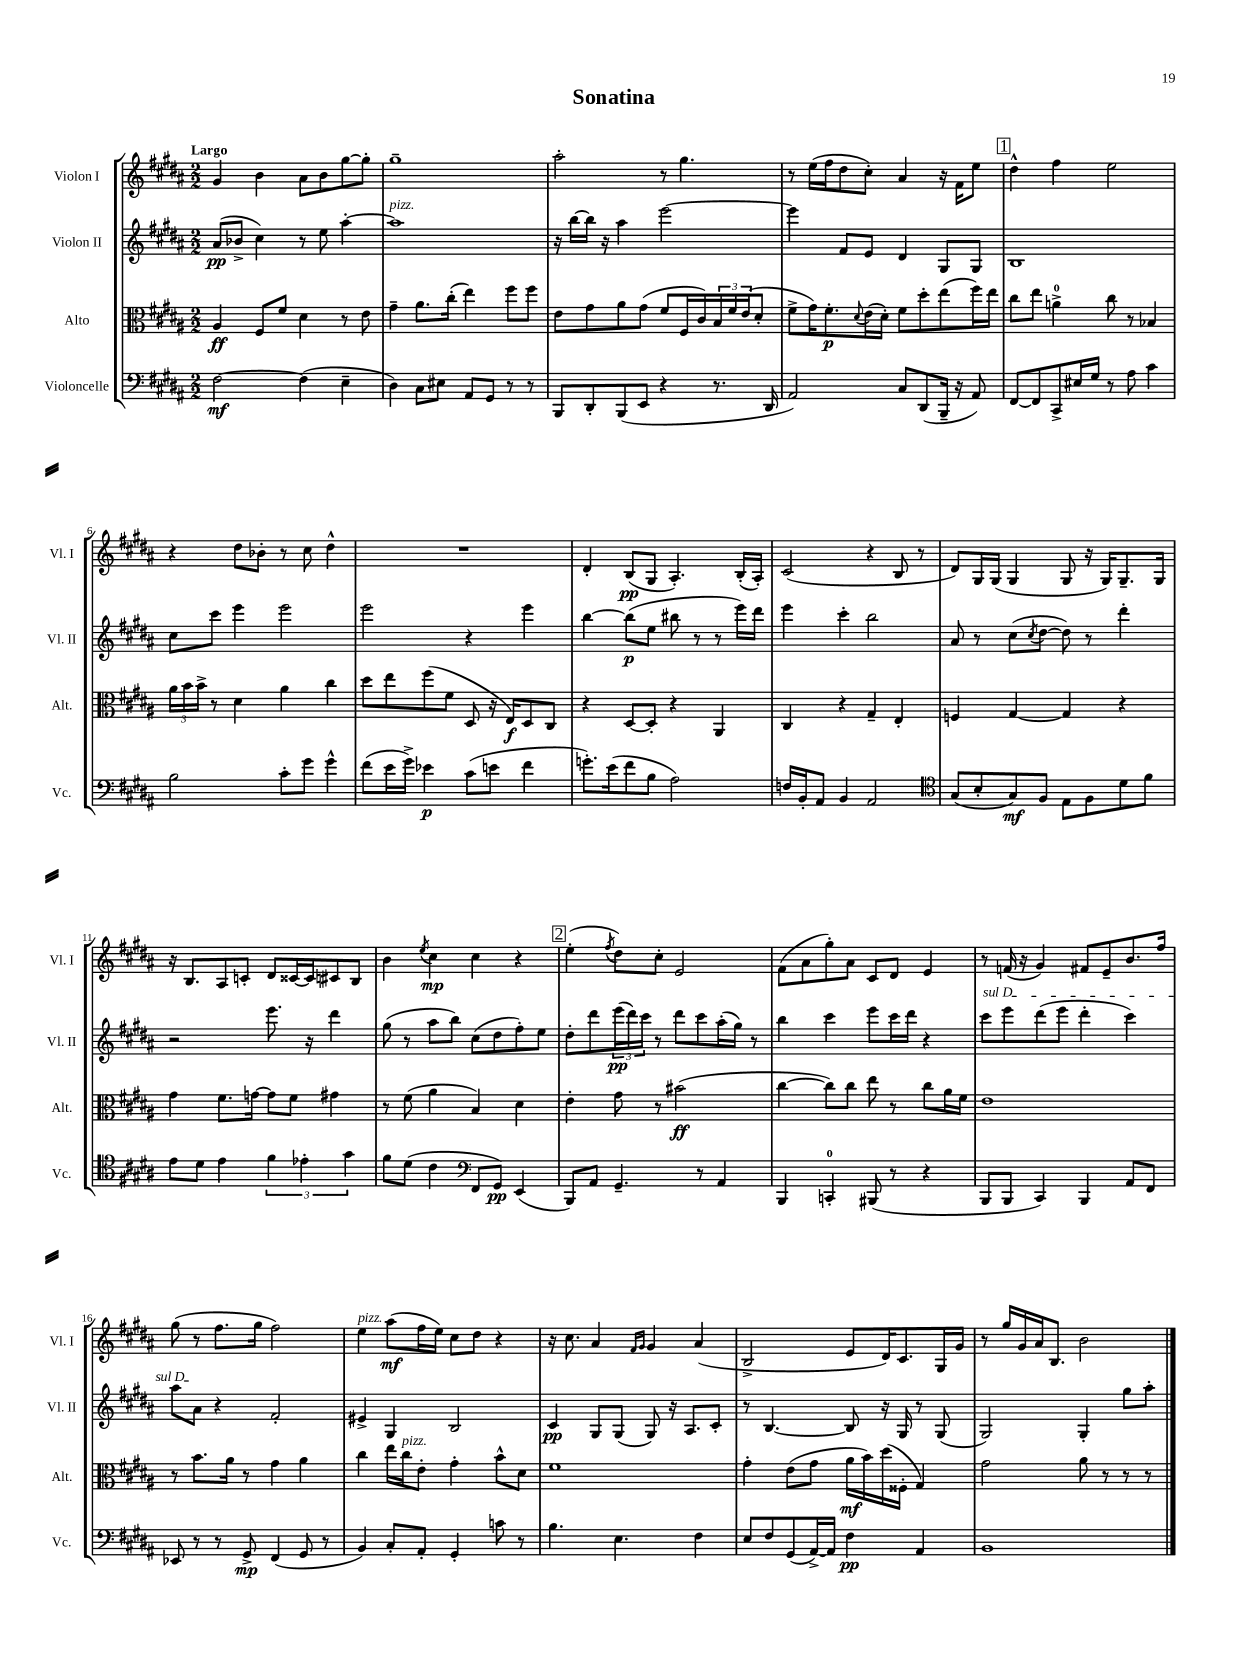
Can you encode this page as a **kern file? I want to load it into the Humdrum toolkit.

**kern	**kern	**kern	**kern
*staff4	*staff3	*staff2	*staff1
*clefF4	*clefC3	*clefG2	*clefG2
*k[f#c#g#d#a#]	*k[f#c#g#d#a#]	*k[f#c#g#d#a#]	*k[f#c#g#d#a#]
*M2/2	*M2/2	*M2/2	*M2/2
[2F#	4A#	(8a#	4g#
.	.	8b-^	.
.	8F#	4cc#)	4b
.	8f#	.	.
(4F#]	4d#	8r	8a#
.	.	8ee	8b
4E~	8r	[4aa#'	[8gg#
.	8e	.	8gg#']
=	=	=	=
4D#)	4g#~	1aa#]	1gg#~
8C#	8.a#	.	.
8E#	.	.	.
.	(16cc#'	.	.
8AA#	4ee)	.	.
8GG#	.	.	.
8r	8ff#	.	.
8r	8ff#	.	.
=	=	=	=
8BBB	8e	16r	2aa#'
.	.	[16bb	.
8DD#'	8g#	16bb]	.
.	.	16r	.
(8BBB	8a#	4aa#	.
8EE	(8g#	.	.
4r	8f#	[2eee	8r
.	16F#	.	4.gg#
.	16c#)	.	.
8.r	24B	.	.
.	24f#	.	.
.	(24e	.	.
.	8d#'	.	.
16DD#	.	.	.
=	=	=	=
2AA#)	8f#^	4eee]	8r
.	16g#)	.	(16ee
.	8.f#'	.	16ff#
.	.	8f#	8dd#
.	8qqd#	.	.
.	(16e	8e	8cc#')
.	16d#')	.	.
8C#	8f#	4d#	4a#
(8DD#	8dd#'	.	.
16BBB~	(8ee	8G#	16r
16r	.	.	16f#
8AA#)	16ff#)	8G#	8ee
.	16ee	.	.
=	=	=	=
[8FF#	8cc#	1B	4dd#^^
8FF#]	8ee	.	.
8CC#^	4a^	.	4ff#
16E#	.	.	.
16G#	.	.	.
8r	8cc#	.	2ee
8A#	8r	.	.
4c#	4B-	.	.
=	=	=	=
2B	24a#	8cc#	4r
.	24b	.	.
.	24b^	.	.
.	8r	8ccc#	.
.	4d#	4eee	8dd#
.	.	.	8b-'
8c#'	4a#	2eee	8r
8g#	.	.	8cc#
4g#^^	4cc#	.	4dd#^^
=	=	=	=
(8f#	8dd#	2eee	1r
16e	8ee	.	.
16g#^)	.	.	.
4e-	(8ff#	.	.
.	8f#	.	.
(8c#	8D#	4r	.
8e	16r	.	.
.	16E)	.	.
4f#	8D#	4eee	.
.	8C#	.	.
=	=	=	=
8.g')	4r	[4bb	4d#'
(16e	.	.	.
8f#	[8D#	(8bb]	(8B
8B	8D#']	8ee	8G#
2A#)	4r	8bb#	4.A#')
.	.	8r	.
.	4AA#	8r	.
.	.	16eee)	(16B'
.	.	16ddd#	16A#')
=	=	=	=
16F	4C#	4eee	(2c#
16BB'	.	.	.
8AA#	.	.	.
4BB	4r	4ccc#'	.
2AA#	4G#~	2bb	4r
.	4E'	.	8B
.	.	.	8r
=	=	=	=
*clefC4	*	*	*
(8G#	4F	8a#	8d#)
8B'	.	8r	16G#
.	.	.	(16G#
8G#)	[4G#	(8cc#	4G#
.	.	8qcc#	.
8F#	.	[8dd#	.
8E	4G#]	8dd#])	8G#
8F#	.	8r	16r
.	.	.	16G#)
8d#	4r	4ddd#'	8.G#~
8f#	.	.	.
.	.	.	16G#
=	=	=	=
8e	4g#	2r	16r
.	.	.	8.B
8d#	.	.	.
4e	8.f#	.	8A#
.	.	.	8c'
.	[16g	.	.
6f#	8g]	8.eee	8d#
.	8f#	.	[16c##
6e-'	.	.	.
.	.	16r	16c##]
.	4g#	4ddd#	8c#
6g#	.	.	.
.	.	.	8B
=	=	=	=
8f#	8r	(8gg#	4b
(8d#	(8f#	8r	.
.	.	.	8qee
4c#	4a#	8aa#	4cc#
.	.	8bb)	.
*clefF4	*	*	*
8FF#	4B)	(8cc#	4cc#
8GG#)	.	8dd#	.
(4EE	4d#	8ff#')	4r
.	.	8ee	.
=	=	=	=
8BBB)	4e'	8dd#'	(4ee'
8AA#	.	8ddd#	.
.	.	.	8qff#
4.GG#~	8g#	(24eee	8dd#)
.	.	24ddd#)	.
.	.	24ccc#	.
.	8r	8r	8cc#'
.	(2b#	8ddd#	2e
8r	.	8ccc#	.
4AA#	.	(16aa#'	.
.	.	16gg#)	.
.	.	8r	.
=	=	=	=
4BBB	[4cc#	4bb	(8f#
.	.	.	8a#
4CC'	8cc#])	4ccc#	8gg#')
.	8cc#	.	8a#
(8BBB#	8ee	8eee	8c#
8r	8r	16ccc#	8d#
.	.	16ddd#	.
4r	8cc#	4r	4e
.	16a#	.	.
.	16f#	.	.
=	=	=	=
8BBB	1e	8ccc#	8r
8BBB	.	8eee	(16f
.	.	.	16r
4CC#)	.	(8ddd#	4g#)
.	.	8eee	.
4BBB	.	4ddd#'	8f#
.	.	.	8e~
8AA#	.	4ccc#)	8.b
8FF#	.	.	.
.	.	.	16ff#
=	=	=	=
8EE-	8r	8aa#	(8gg#
8r	8.b	8a#	8r
8r	.	4r	8.ff#
.	16a#	.	.
8GG#^	8r	.	.
.	.	.	16gg#
(4FF#	4g#	2f#'	2ff#)
8GG#	4a#	.	.
8r	.	.	.
=	=	=	=
4BB)	4cc#	4e#^	4ee
8C#'	16ee	4G#	(8aa#
.	16cc#	.	.
8AA#'	8e'	.	16ff#
.	.	.	16ee)
4GG#'	4g#'	2B	8cc#
.	.	.	8dd#
8c	8b^^	.	4r
8r	8d#	.	.
=	=	=	=
4.B	1f#	4c#	16r
.	.	.	8.cc#
.	.	8G#	4a#
4.E	.	(8G#	.
.	.	.	16qqf#
.	.	.	16qqg#
.	.	8G#)	4g#
.	.	16r	.
.	.	8.A#	.
4F#	.	.	(4a#
.	.	8c#'	.
=	=	=	=
8E	4g#'	8r	2B^
8F#	.	[4.B	.
(8GG#	(8e	.	.
[16AA#^)	8g#	.	.
16AA#]	.	.	.
4F#	16a#	8B]	8e
.	16b)	.	.
.	(16dd#	16r	16d#)
.	16F##'	16G#	8.c#
4AA#	4G#)	8r	.
.	.	(8G#	16G#
.	.	.	16g#
=	=	=	=
1BB	2g#	2G#)	8r
.	.	.	16gg#
.	.	.	16g#
.	.	.	16a#
.	.	.	8.B
.	8a#	4G#'	2b
.	8r	.	.
.	8r	8gg#	.
.	8r	8aa#'	.
==	==	==	==
*-	*-	*-	*-
